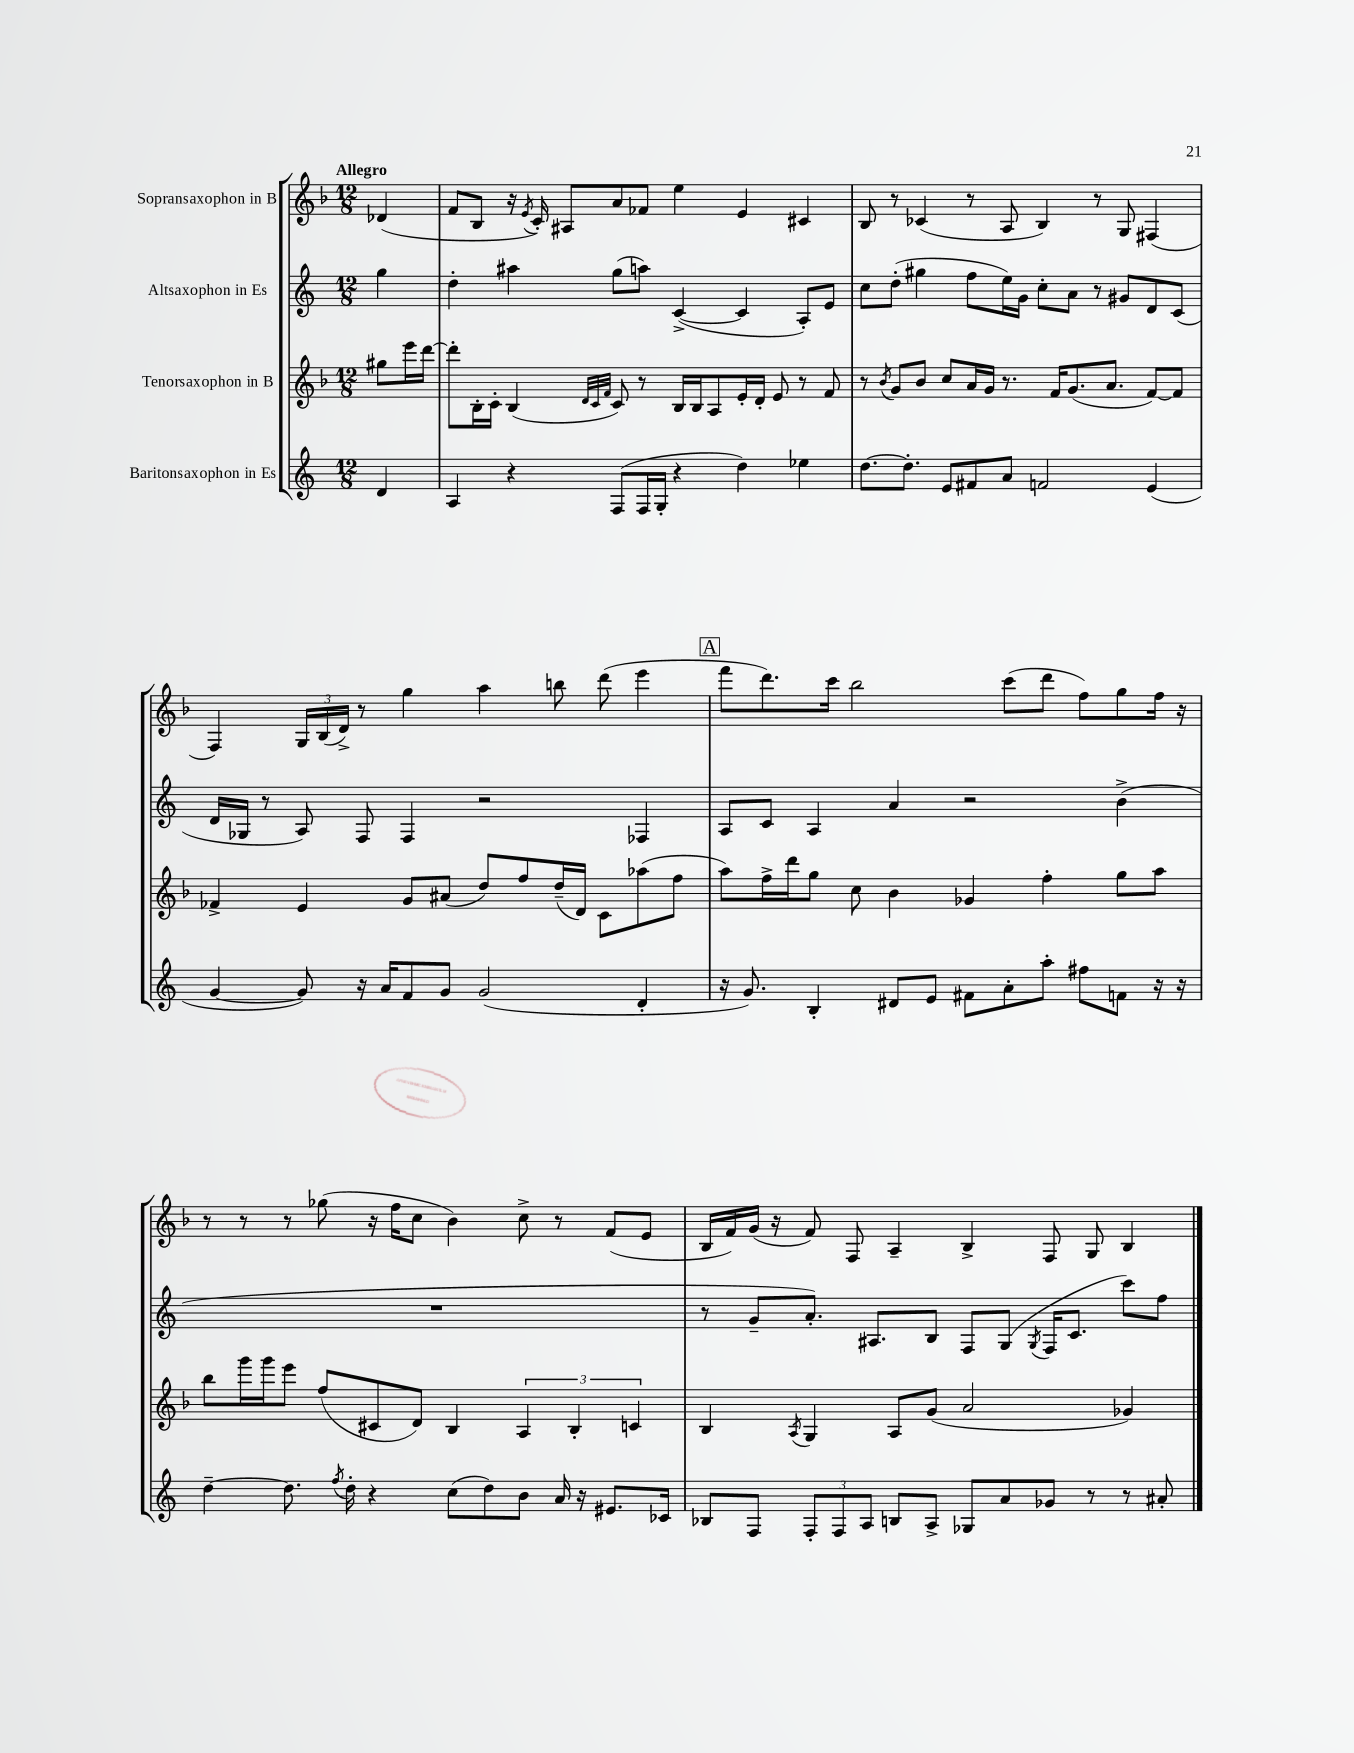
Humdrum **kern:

**kern	**kern	**kern	**kern
*staff4	*staff3	*staff2	*staff1
*clefG2	*clefG2	*clefG2	*clefG2
*k[]	*k[b-]	*k[]	*k[b-]
*M12/8	*M12/8	*M12/8	*M12/8
4d/	8gg#\L	4gg\	(4d-/
.	16eee\L	.	.
.	[16ddd\JJ	.	.
=	=	=	=
4A/	8ddd'\]L	4dd'\	8f/L
.	16B-'\L	.	8B-/J
.	16c'\JJ	.	.
4r	(4B-/	4aa#\	16r
.	.	.	8qe/
.	.	.	16c'/)
.	.	.	8A#/L
.	32qqd/LLL	.	.
.	32qqc/	.	.
.	32qqf/JJJ	.	.
(8F/L	8c/)	(8gg\L	8a/
16F/L	8r	8aa\J)	8f-/J
16G'/JJ	.	.	.
4r	16B-/LL	([4c^/	4ee\
.	16B-/J	.	.
.	8A/	.	.
4dd\)	16e'/L	4c/]	4e/
.	16d'/JJ	.	.
.	8e/	.	.
4ee-\	8r	8A'/L)	4c#/
.	8f/	8e/J	.
=	=	=	=
[8.dd\L	8r	8cc\L	8B-/
.	8qb-/	.	.
.	8g/L	(8dd'\J	8r
8.dd'\]J	.	.	.
.	8b-/J	4gg#\	(4c-/
8e/L	8cc/L	.	.
8f#/	16a/L	8ff\L	8r
.	16g/JJ	.	.
8a/J	8.r	16ee\L)	8A/
.	.	16g\JJ	.
2f/	.	8cc'\L	4B-/)
.	16f/LK	.	.
.	(8.g/	8a\J	.
.	.	8r	8r
.	8.a/J	.	.
.	.	8g#/L	8G/
(4e/	[8f/L)	8d/	(4F#/
.	8f/]J	(8c/J	.
=	=	=	=
[4g/	4f-^/	16d/LL	4F/)
.	.	16G-/JJ	.
.	.	8r	.
8g/])	4e/	8A/)	24G/LL
.	.	.	(24B-/
.	.	.	24d^/JJ)
16r	.	8F/	8r
16a/LK	.	.	.
8f/	8g/L	4F/	4gg\
8g/J	(8a#/J	.	.
(2g/	8dd/L)	2r	4aa\
.	8ff/	.	.
.	(16dd~/L	.	8bb\
.	16d/JJ)	.	.
.	8c\L	.	(8ddd\
4d'/	(8aa-\	4F-/	4eee\
.	8ff\J	.	.
=	=	=	=
16r	8aa\L)	8A/L	8fff\L
8.g/)	.	.	.
.	16ff^\L	8c/J	8.ddd\)
.	16ddd\J	.	.
4B'/	8gg\J	4A/	.
.	.	.	16ccc\Jk
.	8cc\	.	2bb-\
8d#/L	4b-\	4a/	.
8e/J	.	.	.
8f#\L	4g-/	2r	.
8a'\	.	.	(8ccc\L
8aa'\J	4ff'\	.	8ddd\J
8ff#\L	.	.	8ff\L)
8f\J	8gg\L	(4b^\	8gg\
16r	8aa\J	.	16ff\Jk
16r	.	.	16r
=	=	=	=
[4dd~\	8bb-\L	1.r	8r
.	16ggg\L	.	8r
.	16ggg\J	.	.
8.dd\]	8eee\J	.	8r
.	(8ff/L	.	(8gg-\
8qff/	.	.	.
16dd'\	.	.	.
4r	8c#/	.	16r
.	.	.	16ff\LK
.	8d/J)	.	8cc\J
(8cc\L	4B-/	.	4b-\)
8dd\)	.	.	.
8b\J	6A/	.	8cc^\
16a/	.	.	8r
.	6B-'/	.	.
16r	.	.	.
8.e#/L	.	.	(8f/L
.	6c/	.	.
.	.	.	8e/J
16c-/Jk	.	.	.
=	=	=	=
8B-/L	4B-/	8r	16B-/LL
.	.	.	16f/)
8F/J	.	8g~/L	(16g/JJ
.	.	.	16r
.	8qA/	.	.
12F'/L	4G/	8.a'/J)	8f/)
12F/	.	.	.
.	.	.	8F/
12A/J	.	.	.
.	.	8.A#/L	.
8B/L	8A/L	.	4A~/
8A^/J	(8g/J	8B/J	.
8G-/L	2a/	8F/L	4B-^/
8a/	.	(8G/J	.
.	.	8qG/	.
8g-/J	.	16F/LK	8F/
.	.	8.c/J	.
8r	.	.	8G/
8r	4g-/)	8ccc\L)	4B-/
8a#'/	.	8ff\J	.
==	==	==	==
*-	*-	*-	*-
